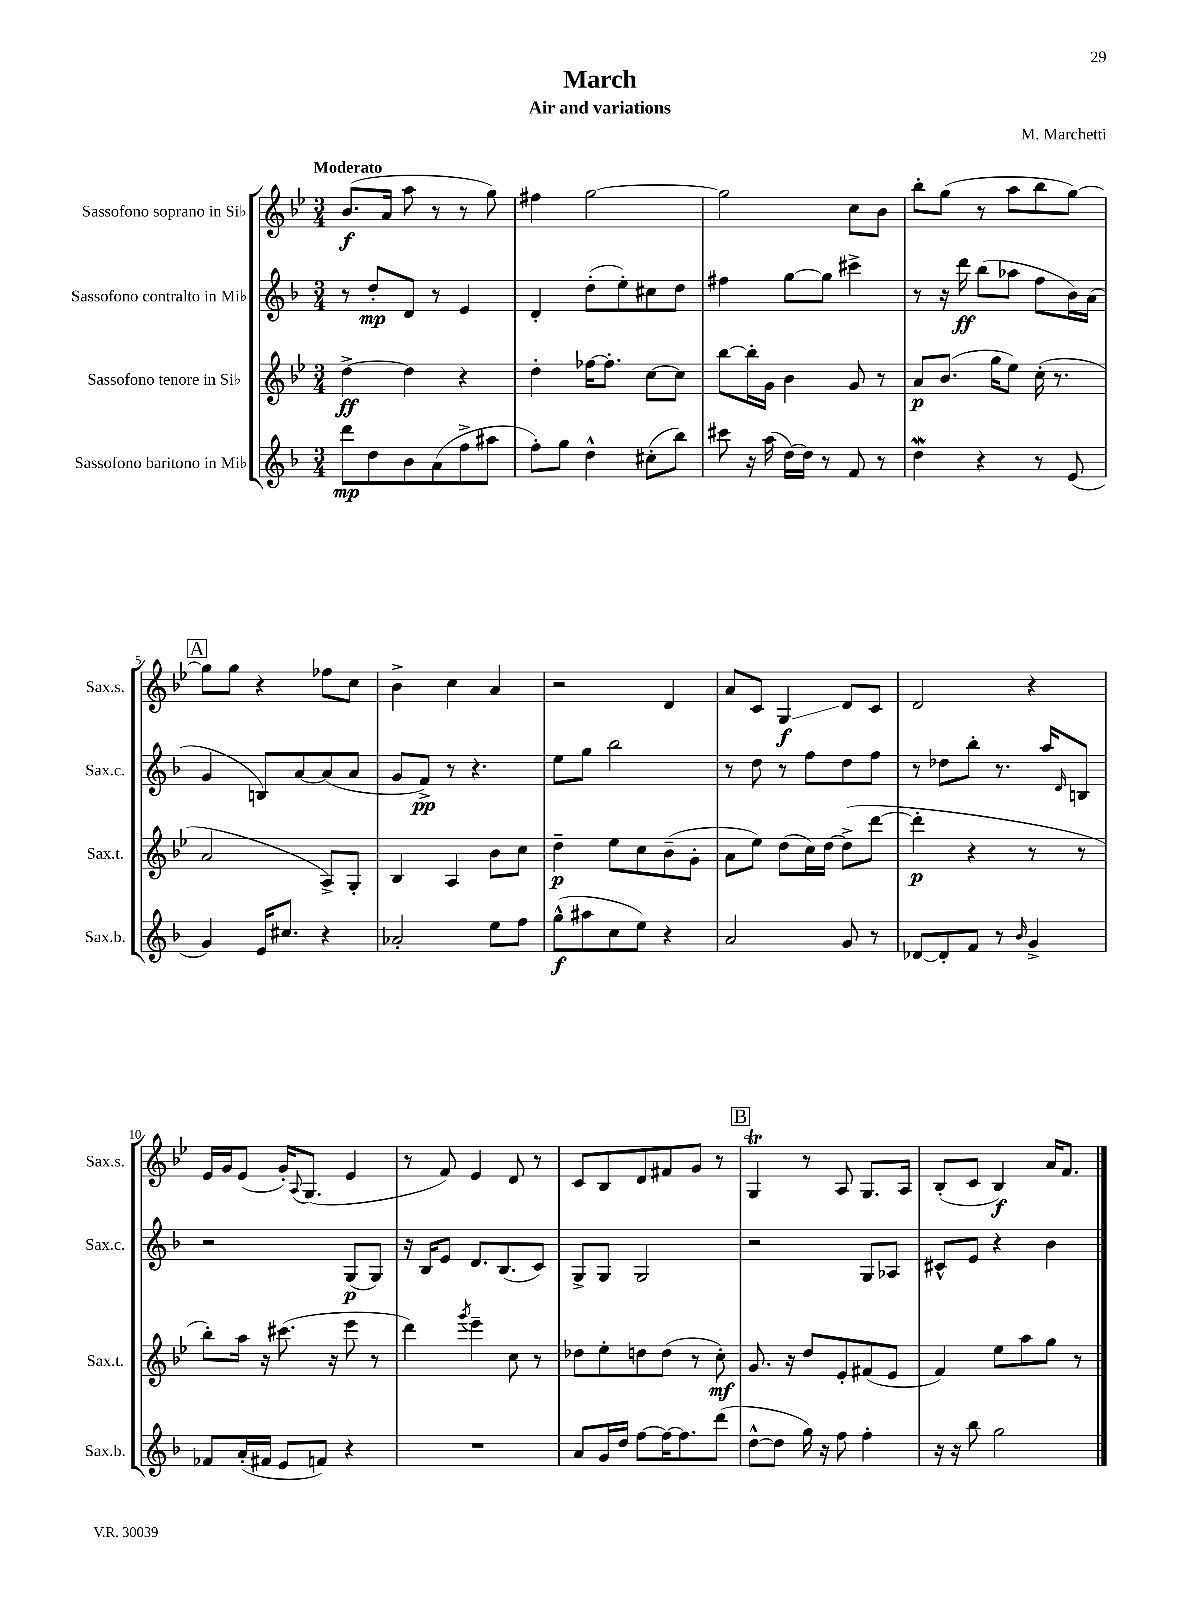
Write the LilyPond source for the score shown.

\header { title = "March" composer = "M. Marchetti" subtitle = "Air and variations" }
<<
\new StaffGroup <<
\new Staff = "s0" \with { instrumentName = "Sassofono soprano in Sib" shortInstrumentName = "Sax.s." } {
    \clef treble \key bes \major \numericTimeSignature \time 3/4 \tempo "Moderato"
    bes'8.\f( a'16 a''8 r8 r8 g''8) |
    fis''4 g''2~ |
    g''2 c''8 bes'8 |
    bes''8-. g''8( r8 a''8 bes''8 g''8~) |
    \mark \markup { \box "A" } g''8 g''8 r4 fes''8 c''8 |
    bes'4-> c''4 a'4 |
    r2 d'4 |
    a'8 c'8 g4\glissando\f d'8 c'8 |
    d'2 r4 |
    ees'16 g'16 ees'8( g'16-.) \appoggiatura { a8 } g8.( ees'4 |
    r8 f'8) ees'4 d'8 r8 |
    c'8 bes8 d'8 fis'8 g'8 r8 |
    \mark \markup { \box "B" } g4\trill r8 a8 g8. a16 |
    bes8-.( c'8 bes4\f) a'16 f'8. \bar "|." |
}
\new Staff = "s1" \with { instrumentName = "Sassofono contralto in Mib" shortInstrumentName = "Sax.c." } {
    \clef treble \key f \major \numericTimeSignature \time 3/4
    r8 d''8-.\mp d'8 r8 e'4 |
    d'4-. d''8-.( e''8-.) cis''8 d''8 |
    fis''4 g''8~ g''8 cis'''4-> |
    r8 r16 d'''16\ff bes''8( aes''8 f''8 bes'16) a'16( |
    \mark \markup { \box "A" } g'4 b8) a'8~ a'8( a'8 |
    g'8 f'8->\pp) r8 r4. |
    e''8 g''8 bes''2 |
    r8 d''8 r8 f''8 d''8 f''8 |
    r8 des''8 bes''8-. r8. a''16 \grace { d'16 } b8 |
    r2 g8\p( g8) |
    r16 bes16 e'8 d'8. bes8.( c'8) |
    g8-> g8 g2 |
    \mark \markup { \box "B" } r2 g8 aes8 |
    cis'8-^ e'8 r4 bes'4 \bar "|." |
}
\new Staff = "s2" \with { instrumentName = "Sassofono tenore in Sib" shortInstrumentName = "Sax.t." } {
    \clef treble \key bes \major \numericTimeSignature \time 3/4
    d''4~->\ff d''4 r4 |
    d''4-. fes''16~ fes''8.-. c''8~ c''8 |
    bes''8~ bes''16-. g'16 bes'4 g'8 r8 |
    a'8\p bes'8.( g''16 ees''8) c''16-.( r8. |
    \mark \markup { \box "A" } a'2 a8->) g8-. |
    bes4 a4 bes'8 c''8 |
    d''4--\p ees''8 c''8 bes'8--( g'8-. |
    a'8 ees''8) d''8( c''16) d''16~ d''8->( d'''8~ |
    d'''4-.\p r4 r8 r8 |
    bes''8-.) a''16 r16 cis'''8.( r16 ees'''8 r8 |
    d'''4) \acciaccatura { g'''8 } ees'''4-- c''8 r8 |
    des''8 ees''8-. d''8 d''8( r8 c''8-.\mf) |
    \mark \markup { \box "B" } g'8. r16 d''8 ees'8-. fis'8( ees'8 |
    f'4) ees''8 a''8 g''8 r8 \bar "|." |
}
\new Staff = "s3" \with { instrumentName = "Sassofono baritono in Mib" shortInstrumentName = "Sax.b." } {
    \clef treble \key f \major \numericTimeSignature \time 3/4
    d'''8\mp d''8 bes'8 a'8( f''8-> ais''8 |
    f''8-.) g''8 d''4-^ cis''8-.( bes''8) |
    cis'''8 r16 a''16( d''16~) d''16 r8 f'8 r8 |
    d''4\mordent r4 r8 e'8( |
    \mark \markup { \box "A" } g'4) e'16 cis''8. r4 |
    aes'2-. e''8 f''8 |
    g''8-^\f( ais''8 c''8 e''8) r4 |
    a'2 g'8 r8 |
    des'8~ des'8-. f'8 r8 \grace { bes'16 } g'4-> |
    fes'8 a'16-.( fis'16 e'8 f'8) r4 |
    R2. |
    a'8 g'16 d''16 f''8~ f''16~ f''8. d'''8( |
    \mark \markup { \box "B" } d''8~-^ d''8 g''16) r16 f''8 f''4-. |
    r16 r16 bes''8 g''2 \bar "|." |
}
>>
>>
